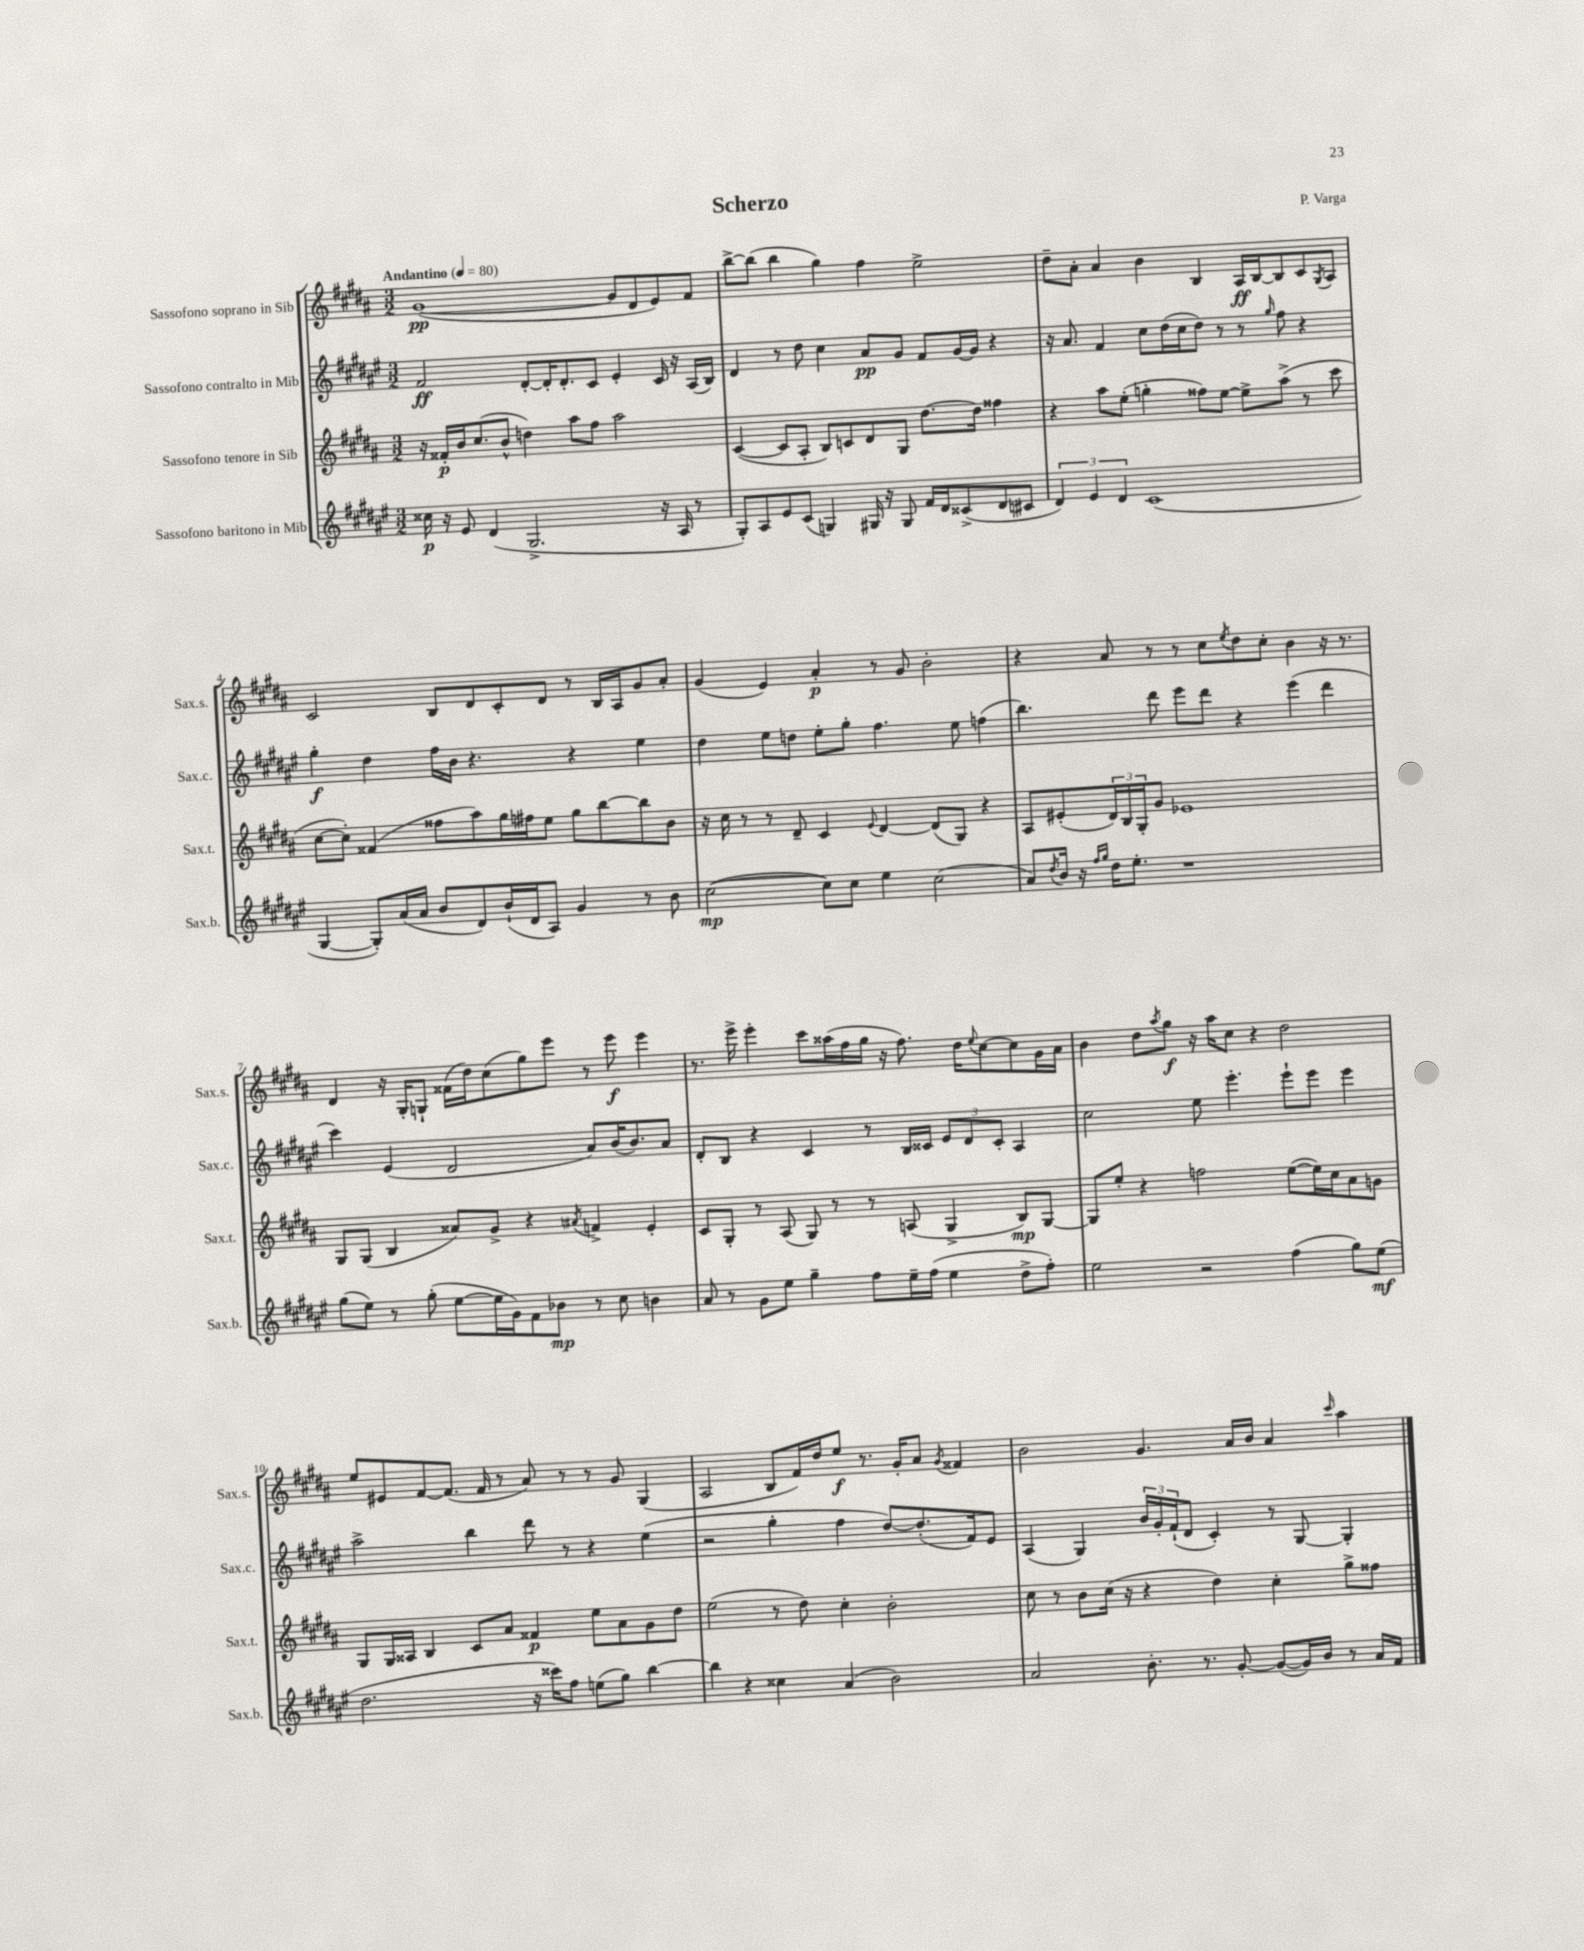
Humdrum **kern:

**kern	**dynam	**kern	**dynam	**kern	**dynam	**kern	**dynam
*part4	*part4	*part3	*part3	*part2	*part2	*part1	*part1
*staff4	*staff4	*staff3	*staff3	*staff2	*staff2	*staff1	*staff1
*I"Sassofono baritono in Mib	*	*I"Sassofono tenore in Sib	*	*I"Sassofono contralto in Mib	*	*I"Sassofono soprano in Sib	*
*I'Sax.b.	*	*I'Sax.t.	*	*I'Sax.c.	*	*I'Sax.s.	*
*clefG2	*	*clefG2	*	*clefG2	*	*clefG2	*
*k[f#c#g#d#a#e#]	*	*k[f#c#g#d#a#]	*	*k[f#c#g#d#a#e#]	*	*k[f#c#g#d#a#]	*
*M3/2	*	*M3/2	*	*M3/2	*	*M3/2	*
*MM80	*	*MM80	*	*MM80	*	*MM80	*
=1	=1	=1	=1	=1	=1	=1	=1
!	!	!	!	!	!	!LO:TX:a:B:t=Andantino	!
16cc##X\	p	16r	.	2f#/	ff	([1g#	pp
16r	.	16f##X'/LL	p	.	.	.	.
8e#/	.	16b/J	.	.	.	.	.
.	.	(8.cc#/	.	.	.	.	.
(4d#/	.	.	.	.	.	.	.
.	.	8b^^/J	.	.	.	.	.
2.G#^/	.	4ddn\)	.	[8d#'/L	.	.	.
.	.	.	.	16d#'/K]	.	.	.
.	.	.	.	8.d#'/	.	.	.
.	.	8aa#\L	.	.	.	.	.
.	.	8ff#\J	.	8c#/J	.	.	.
.	.	2aa#\	.	4e#'/	.	8g#/L]	.
.	.	.	.	.	.	8d#/	.
16r	.	.	.	16c#/	.	8e/)	.
16A#/	.	.	.	16r	.	.	.
8r	.	.	.	(16A#/LL	.	8f#/J	.
.	.	.	.	16B/JJ)	.	.	.
=2	=2	=2	=2	=2	=2	=2	=2
8G#'/L)	.	([4c#/	.	4d#/	.	[8bb^\L	.
8A#/	.	.	.	.	.	(8bb\J]	.
8e#/	.	8c#/L]	.	8r	.	4bb\	.
(8c#/J	.	8A#'/J	.	8dd#\	.	.	.
4Gn/)	.	8B/L)	.	4cc#\	.	4gg#\)	.
.	.	8cn/	.	.	.	.	.
16G#X/	.	8d#/	.	8a#/L	pp	4ff#\	.
16r	.	.	.	.	.	.	.
8G#/	.	8G#/J	.	8g#/J	.	.	.
16f#/LL	.	[8.dd#\L	.	8f#/L	.	2ee^\	.
16d#/J	.	.	.	.	.	.	.
(8c##X^/	.	.	.	[16g#/L	.	.	.
.	.	16dd#\Jk]	.	16g#/JJ]	.	.	.
8d#/	.	4ff##X\	.	4r	.	.	.
8c#X/J	.	.	.	.	.	.	.
=3	=3	=3	=3	=3	=3	=3	=3
6d#/)	.	4r	.	16r	.	8dd#~\L	.
.	.	.	.	8.a#/	.	.	.
.	.	.	.	.	.	8a#'\J	.
6e#/	.	.	.	.	.	.	.
.	.	8aa#\L	.	4f#/	.	4a#/	.
6d#/	.	.	.	.	.	.	.
.	.	(8ee'\J	.	.	.	.	.
(1c#	.	4ggn'\	.	8cc#\L	.	4b\	.
.	.	.	.	(16dd#\L	.	.	.
.	.	.	.	16cc#\J	.	.	.
.	.	8ff##X\L)	.	8dd#\J)	.	4B/	.
.	.	[8ee\J	.	8r	.	.	.
.	.	8ee^\L]	.	8r	.	16A#/LL	ff
.	.	.	.	.	.	[16B/J	.
.	.	.	.	16qqgg#/	.	.	.
.	.	(8aa#^\J	.	8ff#\	.	8B/]	.
.	.	8r	.	4r	.	8c#/	.
.	.	.	.	.	.	8qG#/	.
.	.	8ccc#\	.	.	.	8A#/J	.
!!LO:LB:g=z
=4	=4	=4	=4	=4	=4	=4	=4
[4G#/	.	[8cc#\L	.	4gg#'\	f	2c#/	.
.	.	8cc#'\J])	.	.	.	.	.
8G#'/L])	.	(4f##X/	.	4dd#\	.	.	.
(16a#/L	.	.	.	.	.	.	.
16a#/JJ	.	.	.	.	.	.	.
8b/L	.	8ff##X\L	.	16ff#\LL	.	8B/L	.
.	.	.	.	16b\JJ	.	.	.
8d#/)	.	8aa#\)	.	4.r	.	8d#/	.
(16b`/L	.	16gg#\L	.	.	.	8c#'/	.
16d#/J	.	16ff#X\J	.	.	.	.	.
8A#/J)	.	8ee\J	.	.	.	8d#/J	.
4g#/	.	8gg#\L	.	4r	.	8r	.
.	.	[8bb\	.	.	.	16B/LL	.
.	.	.	.	.	.	16A#/J	.
8r	.	8bb\]	.	4ee#\	.	8g#/	.
8b\	.	8b\J	.	.	.	8a#'/J	.
=5	=5	=5	=5	=5	=5	=5	=5
([2cc#\	mp	16r	.	4dd#\	.	(4g#/	.
.	.	16cc#\	.	.	.	.	.
.	.	8r	.	.	.	.	.
.	.	8r	.	8ee#\L	.	4e/)	.
.	.	8d#~/	.	8ddn\J	.	.	.
8cc#\L])	.	4c#/	.	8ee#'\L	.	4a#'/	p
8cc#\J	.	.	.	8gg#'\J	.	.	.
.	.	8qqe/	.	.	.	.	.
4ee#\	.	[4d#/	.	4.ff#\	.	8r	.
.	.	.	.	.	.	8g#/	.
(2cc#\	.	(8d#/L]	.	.	.	2b'\	.
.	.	8G#/J)	.	8ee#\	.	.	.
.	.	4r	.	(4ffn\	.	.	.
=6	=6	=6	=6	=6	=6	=6	=6
8a#/L)	.	8A#/L	.	4.bb\)	.	4r	.
8qdd#/	.	.	.	.	.	.	.
16b/Jk	.	(8e#X'/	.	.	.	.	.
16r	.	.	.	.	.	.	.
16qqff#/LL	.	.	.	.	.	.	.
16qqgg#/JJ	.	.	.	.	.	.	.
16dd#\KL	.	24d#/L)	.	.	.	8a#/	.
.	.	24B/	.	.	.	.	.
8.ee#'\J	.	.	.	.	.	.	.
.	.	24G#'/J	.	.	.	.	.
.	.	8g#/J	.	8ddd#\	.	8r	.
1r	.	1e-X	.	8eee#\L	.	8r	.
.	.	.	.	8ddd#\J	.	8cc#\L	.
.	.	.	.	.	.	8qee/	.
.	.	.	.	4r	.	8dd#\	.
.	.	.	.	.	.	8cc#'\J	.
.	.	.	.	(4eee#\	.	4b\	.
.	.	.	.	4ddd#\	.	16r	.
.	.	.	.	.	.	8.r	.
!!LO:LB:g=z
=7	=7	=7	=7	=7	=7	=7	=7
(8gg#\L	.	8G#/L	.	4ccc#\)	.	4d#/	.
8ee#\J)	.	(8G#/J	.	.	.	.	.
8r	.	4B/	.	(4e#/	.	16r	.
.	.	.	.	.	.	16G#'/KL	.
(8gg#'\	.	.	.	.	.	8Gn`/J	.
[8ee#\L	.	8a##X/L)	.	2d#/	.	(16f##X\LL	.
.	.	.	.	.	.	16dd#\J)	.
16ee#\L]	.	8g#^/J	.	.	.	(8cc#\	.
16g#\J)	.	.	.	.	.	.	.
8f#\	.	4r	.	.	.	8gg#\)	.
8b-X\J	mp	.	.	.	.	8eee\J	.
.	.	8qa#X/	.	.	.	.	.
8r	.	4fn^/	.	8a#/L)	.	8r	.
8cc#\	.	.	.	(16b/K	.	8eee\	f
.	.	.	.	8.b/)	.	.	.
4bn\	.	4e'/	.	.	.	4eee\	.
.	.	.	.	8a#/J	.	.	.
=8	=8	=8	=8	=8	=8	=8	=8
8a#/	.	8c#/L	.	8d#'/L	.	8.r	.
8r	.	8G#'/J	.	8B/J	.	.	.
.	.	.	.	.	.	16eee^\	.
8g#\L	.	8r	.	4r	.	4eee'\	.
8ee#\J	.	(8A#/	.	.	.	.	.
4gg#~\	.	8G#/)	.	4c#/	.	8ccc#\L	.
.	.	8r	.	.	.	(16aa##X\L	.
.	.	.	.	.	.	16ff#\	.
8ff#\L	.	8r	.	8r	.	16gg#\JJ	.
.	.	.	.	.	.	16r	.
16ee#~\L	.	(8An/	.	16B/LL	.	8.ff#\)	.
(16ff#\JJ	.	.	.	16c##X/JJ	.	.	.
4ee#\	.	4G#^/	.	12e#/L	.	.	.
.	.	.	.	.	.	16dd#\KL	.
.	.	.	.	12d#/	.	.	.
.	.	.	.	.	.	8qqee/	.
.	.	.	.	.	.	[8cc#\	.
.	.	.	.	12c##'/J	.	.	.
8dd#^\L	.	8B/L)	mp	4A#/	.	8cc#\]	.
8ff#'\J)	.	[8G#/J	.	.	.	16g#\L	.
.	.	.	.	.	.	16a#\JJ	.
=9	=9	=9	=9	=9	=9	=9	=9
2ee#\	.	8G#/L]	.	2cc#\	.	4b\	.
.	.	8ee'/J	.	.	.	.	.
.	.	4r	.	.	.	8dd#\L	.
.	.	.	.	.	.	8qaa#/	.
.	.	.	.	.	.	8gg#\J	f
2r	.	2ffn\	.	8ee#\	.	16r	.
.	.	.	.	.	.	16aa#\KL	.
.	.	.	.	4.eee#'\	.	8cc#\J	.
.	.	.	.	.	.	4r	.
(4ff#\	.	([8ee\L	.	8eee#`\L	.	2dd#\	.
.	.	16ee\L])	.	8eee#\J	.	.	.
.	.	16cc#\J	.	.	.	.	.
8gg#\L)	.	8a#\	.	4eee#\	.	.	.
(8ee#\J	mf	8gn\J	.	.	.	.	.
!!LO:LB:g=z
=10	=10	=10	=10	=10	=10	=10	=10
2.dd#\	.	8G#/L	.	2aa#^\	.	8ee/L	.
.	.	16G#/L	.	.	.	8e#X/	.
.	.	16A##X/JJ	.	.	.	.	.
.	.	4B/	.	.	.	[8f#/	.
.	.	.	.	.	.	(8.f#/J]	.
.	.	8c#/L	.	4bb\	.	.	.
.	.	.	.	.	.	16f#/	.
.	.	8a#/J	.	.	.	8r	.
16r	.	4f##X/	p	8ddd#\	.	8a#/)	.
16ccc##X\KL)	.	.	.	.	.	.	.
8ff#\J	.	.	.	8r	.	8r	.
(8een\L	.	8ee\L	.	4r	.	8r	.
8gg#\J)	.	8a#\	.	.	.	8g#/	.
[4bb\	.	8g#\	.	(4ee#\	.	(4G#/	.
.	.	8dd#\J	.	.	.	.	.
=11	=11	=11	=11	=11	=11	=11	=11
4bb\]	.	(2ee\	.	2r	.	2A#/	.
4r	.	.	.	.	.	.	.
4cc##X\	.	8r	.	4gg#'\	.	8B/L	.
.	.	8dd#\)	.	.	.	16f#/L)	.
.	.	.	.	.	.	16dd#/J	.
(4a#/	.	4cc#'\	.	4ff#\	.	8ee/J	f
.	.	.	.	.	.	8.r	.
2b\)	.	2b'\	.	[8dd#/L)	.	.	.
.	.	.	.	.	.	16g#'/KL	.
.	.	.	.	(8.dd#'/]	.	8a#/J	.
.	.	.	.	.	.	8qg#/	.
.	.	.	.	.	.	4f##X/	.
.	.	.	.	16f#/k)	.	.	.
.	.	.	.	8e#/J	.	.	.
=12	=12	=12	=12	=12	=12	=12	=12
2a#/	.	8cc#\	.	(4A#/	.	2b\	.
.	.	8r	.	.	.	.	.
.	.	8b\L	.	4G#/)	.	.	.
.	.	(16cc#\Jk	.	.	.	.	.
.	.	16r	.	.	.	.	.
8.b'\	.	4r	.	24b/LL	.	4.g#/	.
.	.	.	.	24g#'/	.	.	.
.	.	.	.	(24f#`/J	.	.	.
.	.	.	.	8d#/J	.	.	.
8.r	.	.	.	.	.	.	.
.	.	4dd#\)	.	4c#'/)	.	.	.
[8g#'/	.	.	.	.	.	16a#/LL	.
.	.	.	.	.	.	16b/JJ	.
(8g#/L_	.	4cc#'\	.	8r	.	4a#/	.
16g#/L])	.	.	.	[8G#/	.	.	.
16b/JJ	.	.	.	.	.	.	.
.	.	.	.	.	.	16qqccc#/	.
8r	.	8gg#^\L	.	4G#'/]	.	4aa#\	.
16a#/LL	.	8ff##X\J	.	.	.	.	.
16f#/JJ	.	.	.	.	.	.	.
==	==	==	==	==	==	==	==
*-	*-	*-	*-	*-	*-	*-	*-
